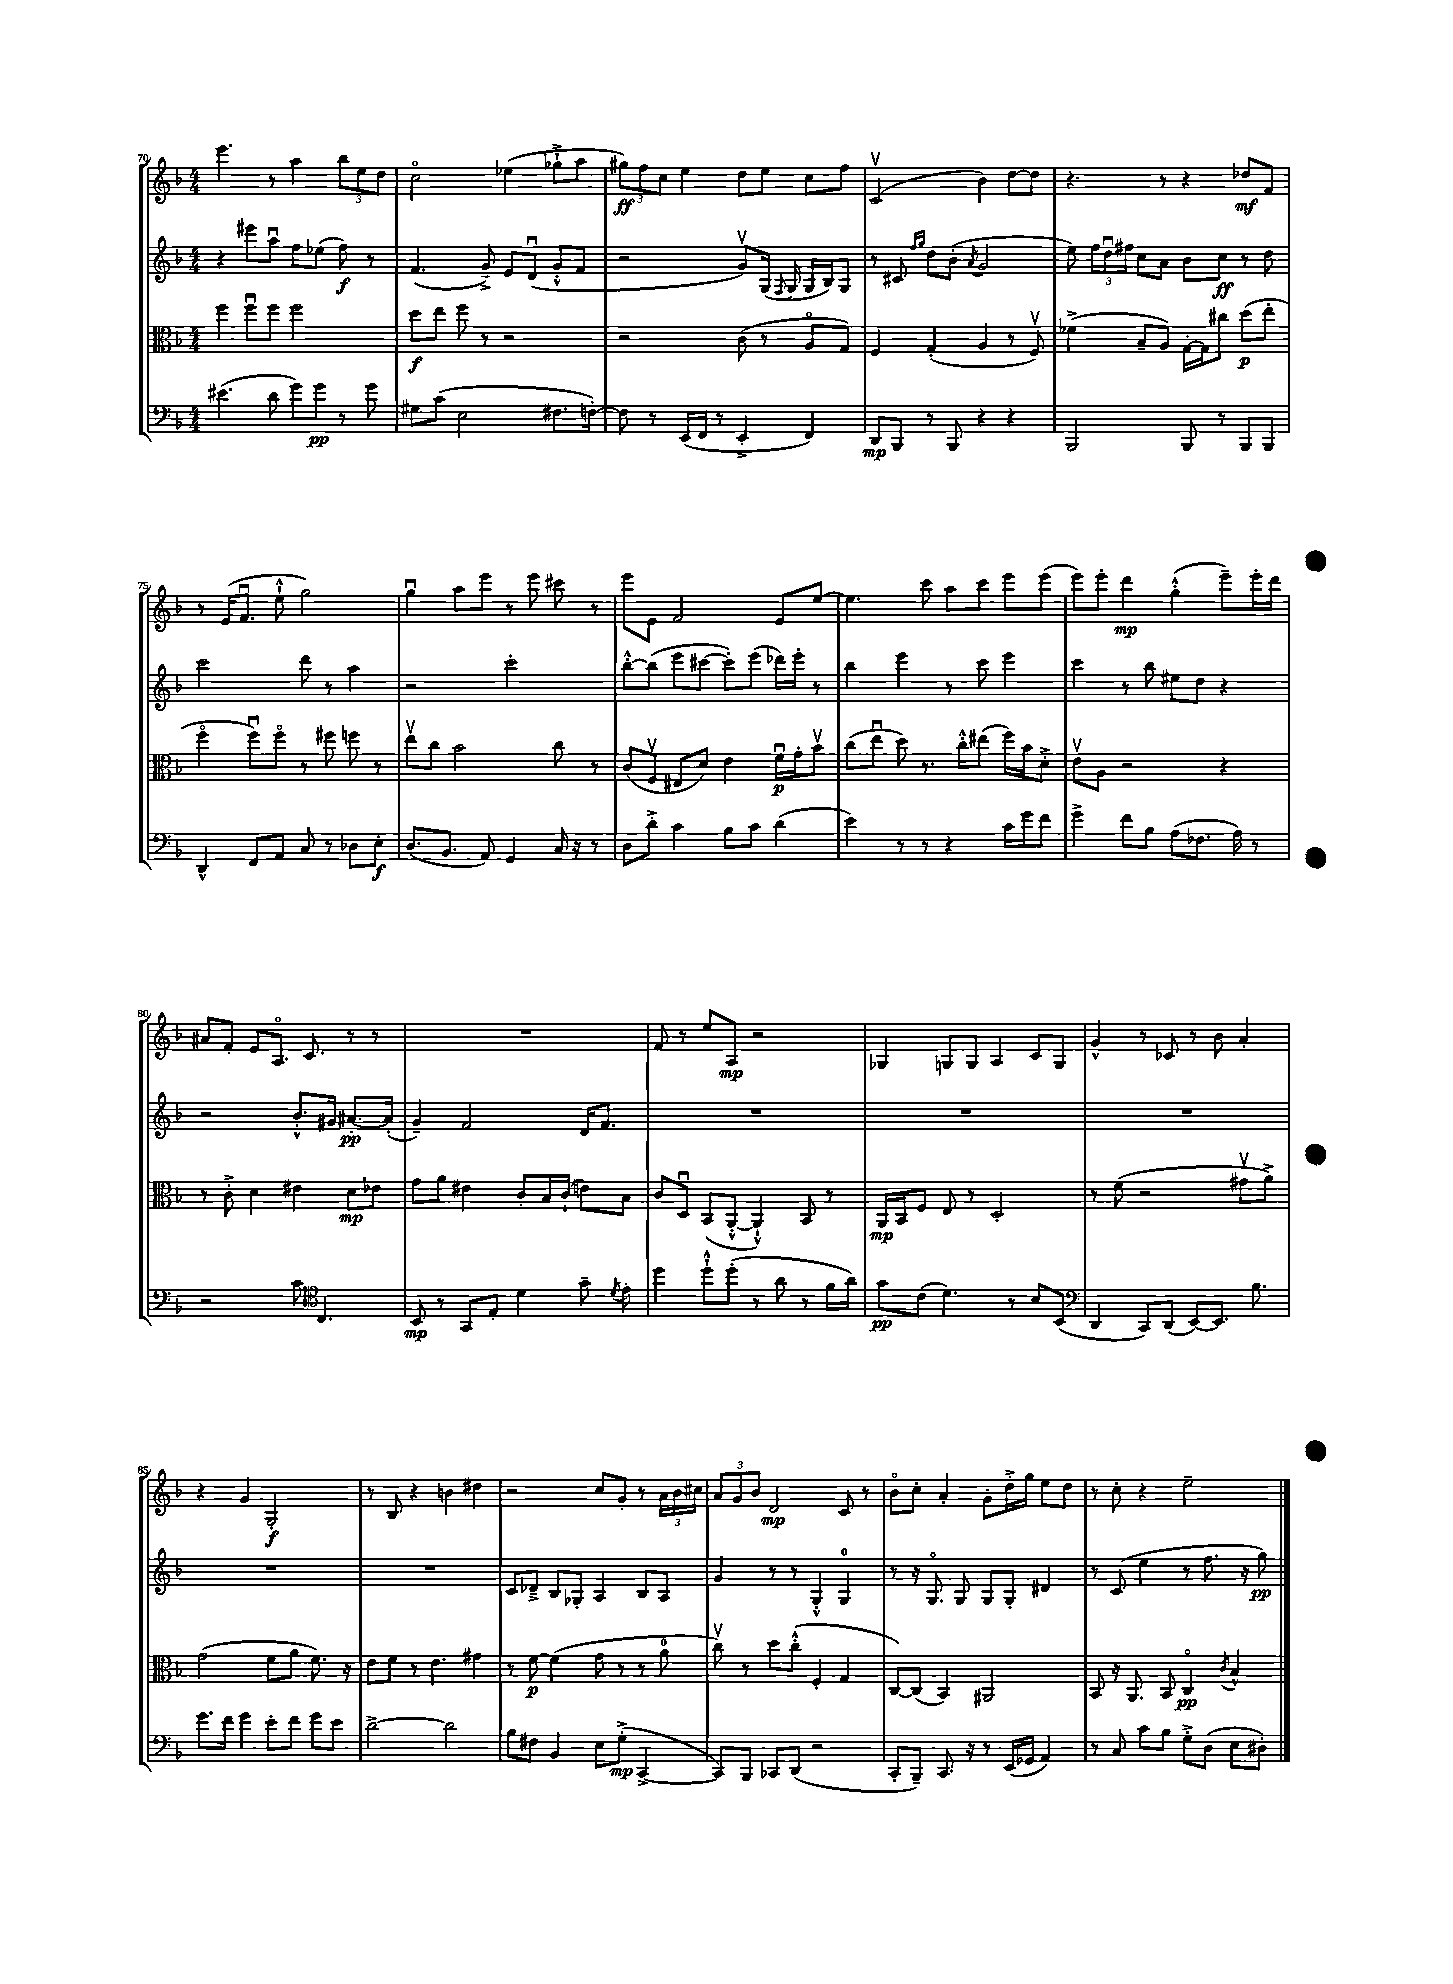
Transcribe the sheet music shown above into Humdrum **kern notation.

**kern	**dynam	**kern	**dynam	**kern	**dynam	**kern	**dynam
*part4	*part4	*part3	*part3	*part2	*part2	*part1	*part1
*staff4	*staff4	*staff3	*staff3	*staff2	*staff2	*staff1	*staff1
*clefF4	*	*clefC3	*	*clefG2	*	*clefG2	*
*k[b-]	*	*k[b-]	*	*k[b-]	*	*k[b-]	*
*M4/4	*	*M4/4	*	*M4/4	*	*M4/4	*
=70	=70	=70	=70	=70	=70	=70	=70
(4.e#X\	.	4ff\	.	4r	.	4.eee\	.
.	.	8ffu\L	.	8eee#X\L	.	.	.
8d\	.	8ff\J	.	8aau\J	.	8r	.
8g\L)	.	2ff\	.	8ff\L	.	4aa\	.
8g\J	pp	.	.	(8ee-X\J	.	.	.
8r	.	.	.	8ff\)	f	12bb-\L	.
.	.	.	.	.	.	12ee\	.
8g\	.	.	.	8r	.	.	.
.	.	.	.	.	.	12dd\J	.
=71	=71	=71	=71	=71	=71	=71	=71
8G#X\L	.	8dd\L	f	(4.f/	.	2cc\	.
(8c\J	.	8ee\J	.	.	.	.	.
2E\	.	8ff\	.	.	.	.	.
.	.	8r	.	8g~^/)	.	.	.
.	.	2r	.	8e/L	.	(4ee-X\	.
.	.	.	.	(8du/J	.	.	.
8.F#X\L	.	.	.	8g'^^/L	.	8gg-X`^\L	.
.	.	.	.	8f/J	.	8aa\J	.
[16Fn'\Jk)	.	.	.	.	.	.	.
=72	=72	=72	=72	=72	=72	=72	=72
8F\]	.	2r	.	2r	.	12gg#X\L)	ff
.	.	.	.	.	.	12ff\	.
8r	.	.	.	.	.	.	.
.	.	.	.	.	.	12cc\J	.
(16EE/LL	.	.	.	.	.	4ee\	.
16FF/JJ	.	.	.	.	.	.	.
8r	.	.	.	.	.	.	.
4EE'^/	.	(8c\	.	8gv/L)	.	8dd\L	.
.	.	8r	.	(16G/Jk	.	8ee\J	.
.	.	.	.	8qF/	.	.	.
.	.	.	.	16G/	.	.	.
4FF/)	.	8A/L	.	16G/LL	.	8cc\L	.
.	.	.	.	16B-/J)	.	.	.
.	.	8G/J)	.	8G/J	.	8ff\J	.
=73	=73	=73	=73	=73	=73	=73	=73
8DD/L	mp	4F/	.	8r	.	(2cv/	.
8BBB-/J	.	.	.	8c#X/	.	.	.
.	.	.	.	16qqff/LL	.	.	.
.	.	.	.	16qqgg/JJ	.	.	.
8r	.	(4G'/	.	8dd\L	.	.	.
8BBB-/	.	.	.	(8b-'\J	.	.	.
.	.	.	.	8qa/	.	.	.
4r	.	4A/	.	2g/	.	4b-\)	.
4r	.	8r	.	.	.	[8dd\L	.
.	.	8Fv/)	.	.	.	8dd\J]	.
=74	=74	=74	=74	=74	=74	=74	=74
2BBB-/	.	(4f-X^\	.	8ee\)	.	4.r	.
.	.	.	.	24ff\LL	.	.	.
.	.	.	.	24ddu\	.	.	.
.	.	.	.	24ff#X\JJ	.	.	.
.	.	8B-~/L	.	8cc\L	.	.	.
.	.	8A/J)	.	8a\J	.	8r	.
8BBB-/	.	[16G'\LL	.	8b-\L	.	4r	.
.	.	16G\J]	.	.	.	.	.
8r	.	8cc#X\J	.	8cc\J	ff	.	.
8BBB-/L	.	(8dd\L	p	8r	.	8dd-X/L	mf
8BBB-/J	.	8ee'\J	.	8dd\	.	8f/J	.
!!LO:LB:g=z
=75	=75	=75	=75	=75	=75	=75	=75
4DD^^/	.	4ff\	.	2ccc\	.	8r	.
.	.	.	.	.	.	(16e/KL	.
.	.	.	.	.	.	8.fu/J	.
8FF/L	.	8ffu\L)	.	.	.	.	.
8AA/J	.	8ff\J	.	.	.	8ee`^^\	.
8C/	.	8r	.	8ddd\	.	2gg\)	.
8r	.	8ff#X\	.	8r	.	.	.
8D-X\L	.	8ffn\	.	4aa\	.	.	.
8E'\J	f	8r	.	.	.	.	.
=76	=76	=76	=76	=76	=76	=76	=76
(8.D/L	.	8eev\L	.	2r	.	4ggu\	.
.	.	8cc\J	.	.	.	.	.
8.BB-/J	.	.	.	.	.	.	.
.	.	2b-\	.	.	.	8aa\L	.
8AA/)	.	.	.	.	.	8eee\J	.
4GG/	.	.	.	2ccc'\	.	8r	.
.	.	.	.	.	.	8eee\	.
16C/	.	8cc\	.	.	.	8ccc#X\	.
16r	.	.	.	.	.	.	.
8r	.	8r	.	.	.	8r	.
=77	=77	=77	=77	=77	=77	=77	=77
8D\L	.	(8c/L	.	[8bb-'^^\L	.	8eee\L	.
8d'^\J	.	8Fv/J	.	(8bb-\J]	.	8e\J	.
4c\	.	8E#X/L	.	8eee\L	.	2f/	.
.	.	8d/J)	.	[8ccc#X\J	.	.	.
8B-\L	.	4e\	.	8ccc#'\L])	.	.	.
8c\J	.	.	.	(8eee\J	.	.	.
(4d\	.	16fu\LL	p	16ddd-X\LL)	.	8e/L	.
.	.	16g'\J	.	16eee'\JJ	.	.	.
.	.	8b-v\J	.	8r	.	[8ee/J	.
=78	=78	=78	=78	=78	=78	=78	=78
4e\)	.	(8cc\L	.	4bb-\	.	4.ee\]	.
.	.	8eeu\J	.	.	.	.	.
8r	.	8dd\)	.	4eee\	.	.	.
8r	.	8.r	.	.	.	8ccc\	.
4r	.	.	.	8r	.	8aa\L	.
.	.	16cc'^^\KL	.	.	.	.	.
.	.	(8ee#X\J	.	8ccc\	.	8ccc\J	.
16c\LL	.	16ff\LL)	.	4eee\	.	8eee\L	.
16g\J	.	16b-\J	.	.	.	.	.
8f\J	.	8d'^\J	.	.	.	(8eee\J	.
=79	=79	=79	=79	=79	=79	=79	=79
4g^\	.	8ev\L	.	4ccc\	.	8eee\L)	.
.	.	8A\J	.	.	.	8eee'\J	.
8f\L	.	2r	.	8r	.	4ddd\	mp
8B-\J	.	.	.	8bb-\	.	.	.
(8A\L	.	.	.	8ee#X\L	.	(4gg'^^\	.
8.F-X\J	.	.	.	8dd\J	.	.	.
.	.	4r	.	4r	.	8eee~\L)	.
16A\)	.	.	.	.	.	.	.
8r	.	.	.	.	.	16eee'\L	.
.	.	.	.	.	.	16ddd\JJ	.
!!LO:LB:g=z
=80	=80	=80	=80	=80	=80	=80	=80
2r	.	8r	.	2r	.	8a#X/L	.
.	.	8c'^\	.	.	.	8f'/J	.
.	.	4d\	.	.	.	8e/L	.
.	.	.	.	.	.	8.A/J	.
8c\	.	4e#X\	.	8.b-'^^/L	.	.	.
.	.	.	.	.	.	8.c/	.
*clefC4	*	*	*	*	*	*	*
4.C/	.	.	.	.	.	.	.
.	.	.	.	16g#X/Jk	.	.	.
.	.	8d\L	mp	[8.a#X'/L	pp	8r	.
.	.	8e-X\J	.	.	.	8r	.
.	.	.	.	(16a#'/Jk]	.	.	.
=81	=81	=81	=81	=81	=81	=81	=81
8BB-/	mp	8g\L	.	4g~/)	.	1r	.
8r	.	8a\J	.	.	.	.	.
8GG/L	.	4e#X\	.	2f/	.	.	.
8E'/J	.	.	.	.	.	.	.
4d\	.	8c'/L	.	.	.	.	.
.	.	16B-/L	.	.	.	.	.
.	.	(16c`/JJ	.	.	.	.	.
8g~\	.	8en\L)	.	16d/KL	.	.	.
.	.	.	.	8.f/J	.	.	.
8qd/	.	.	.	.	.	.	.
8e'\	.	8B-\J	.	.	.	.	.
=82	=82	=82	=82	=82	=82	=82	=82
4dd\	.	8c/L	.	1r	.	8f/	.
.	.	8Du/J	.	.	.	8r	.
8dd`^^\L	.	(8BB-/L	.	.	.	8ee/L	.
(8dd'\J	.	[8AA'^^/J	.	.	.	8A/J	mp
8r	.	4AA`^^/])	.	.	.	2r	.
8a\	.	.	.	.	.	.	.
8r	.	8BB-/	.	.	.	.	.
16f\LL	.	8r	.	.	.	.	.
16a\JJ)	.	.	.	.	.	.	.
=83	=83	=83	=83	=83	=83	=83	=83
8g\L	pp	16AA/LL	mp	1r	.	4G-X/	.
.	.	16BB-/J	.	.	.	.	.
(8c\J	.	8F/J	.	.	.	.	.
4.d\)	.	8E/	.	.	.	8Gn/L	.
.	.	8r	.	.	.	8G/J	.
.	.	2D'/	.	.	.	4A/	.
8r	.	.	.	.	.	.	.
8B-/L	.	.	.	.	.	8c/L	.
(8BB-/J	.	.	.	.	.	8G/J	.
=84	=84	=84	=84	=84	=84	=84	=84
*clefF4	*	*	*	*	*	*	*
4DD/	.	8r	.	1r	.	4g^^/	.
.	.	(8f\	.	.	.	.	.
8CC/L)	.	2r	.	.	.	8r	.
(8DD/J	.	.	.	.	.	8c-X/	.
[8EE/L)	.	.	.	.	.	8r	.
8.EE/J]	.	.	.	.	.	8b-\	.
.	.	8g#Xv\L	.	.	.	4a'/	.
8.B-\	.	.	.	.	.	.	.
.	.	8a^\J)	.	.	.	.	.
!!LO:LB:g=z
=85	=85	=85	=85	=85	=85	=85	=85
8.g\L	.	(2g\	.	1r	.	4r	.
16f\Jk	.	.	.	.	.	.	.
4g\	.	.	.	.	.	4g/	.
8e'\L	.	8f\L	.	.	.	2G'/	f
8f\J	.	8a\J	.	.	.	.	.
8g\L	.	8.f\)	.	.	.	.	.
8e\J	.	.	.	.	.	.	.
.	.	16r	.	.	.	.	.
=86	=86	=86	=86	=86	=86	=86	=86
[2d^\	.	8e\L	.	1r	.	8r	.
.	.	8f\J	.	.	.	8B-/	.
.	.	8r	.	.	.	4r	.
.	.	4.e\	.	.	.	.	.
2d\]	.	.	.	.	.	4bn\	.
.	.	4g#X\	.	.	.	4dd#X\	.
=87	=87	=87	=87	=87	=87	=87	=87
8B-\L	.	8r	.	8c/L	.	2r	.
8F#X\J	.	[8f\	p	8d-X~^/J	.	.	.
4BB-/	.	(4f\]	.	8B-/L	.	.	.
.	.	.	.	8G-X'/J	.	.	.
8E\L	.	8g\	.	4A/	.	8cc/L	.
(8G'^\J	mp	8r	.	.	.	8g'/J	.
[4CC^/	.	8r	.	8B-/L	.	8r	.
.	.	8a\	.	8A/J	.	24a\LL	.
.	.	.	.	.	.	24b-\	.
.	.	.	.	.	.	24cc#X\JJ	.
=88	=88	=88	=88	=88	=88	=88	=88
8CC/L])	.	8ccv\)	.	4g/	.	12a/L	.
.	.	.	.	.	.	12g/	.
8BBB-/J	.	8r	.	.	.	.	.
.	.	.	.	.	.	12b-/J	.
8CC-X/L	.	8dd\L	.	8r	.	2d/	mp
(8DD/J	.	(8cc'^^\J	.	8r	.	.	.
2r	.	4F'/	.	4G'^^/	.	.	.
.	.	4G/	.	4G/	.	8c/	.
.	.	.	.	.	.	8r	.
=89	=89	=89	=89	=89	=89	=89	=89
8CC'/L	.	[8C/L)	.	8r	.	8b-\L	.
8BBB-~/J)	.	(8C/J]	.	16r	.	8cc'\J	.
.	.	.	.	8.G/	.	.	.
8.CC/	.	4BB-/)	.	.	.	4a'/	.
.	.	.	.	8G/	.	.	.
16r	.	.	.	.	.	.	.
8r	.	2AA#X/	.	8G/L	.	8g'\L	.
(16EE/LL	.	.	.	8G'/J	.	16dd'^\L	.
16GG-X/JJ	.	.	.	.	.	16gg\JJ	.
4AA/)	.	.	.	4d#X/	.	8ee\L	.
.	.	.	.	.	.	8dd\J	.
=90	=90	=90	=90	=90	=90	=90	=90
8r	.	8BB-/	.	8r	.	8r	.
8C/	.	16r	.	(8c/	.	8cc'\	.
.	.	8.AA/	.	.	.	.	.
8c\L	.	.	.	4ee\	.	4r	.
8B-\J	.	8BB-/	.	.	.	.	.
8G'^\L	.	4C/	pp	8r	.	2ee~\	.
(8D\J	.	.	.	8.ff\	.	.	.
.	.	8qc/	.	.	.	.	.
8E\L	.	4B-^^/	.	.	.	.	.
.	.	.	.	16r	.	.	.
8D#X'\J)	.	.	.	8gg\)	pp	.	.
==	==	==	==	==	==	==	==
*-	*-	*-	*-	*-	*-	*-	*-
